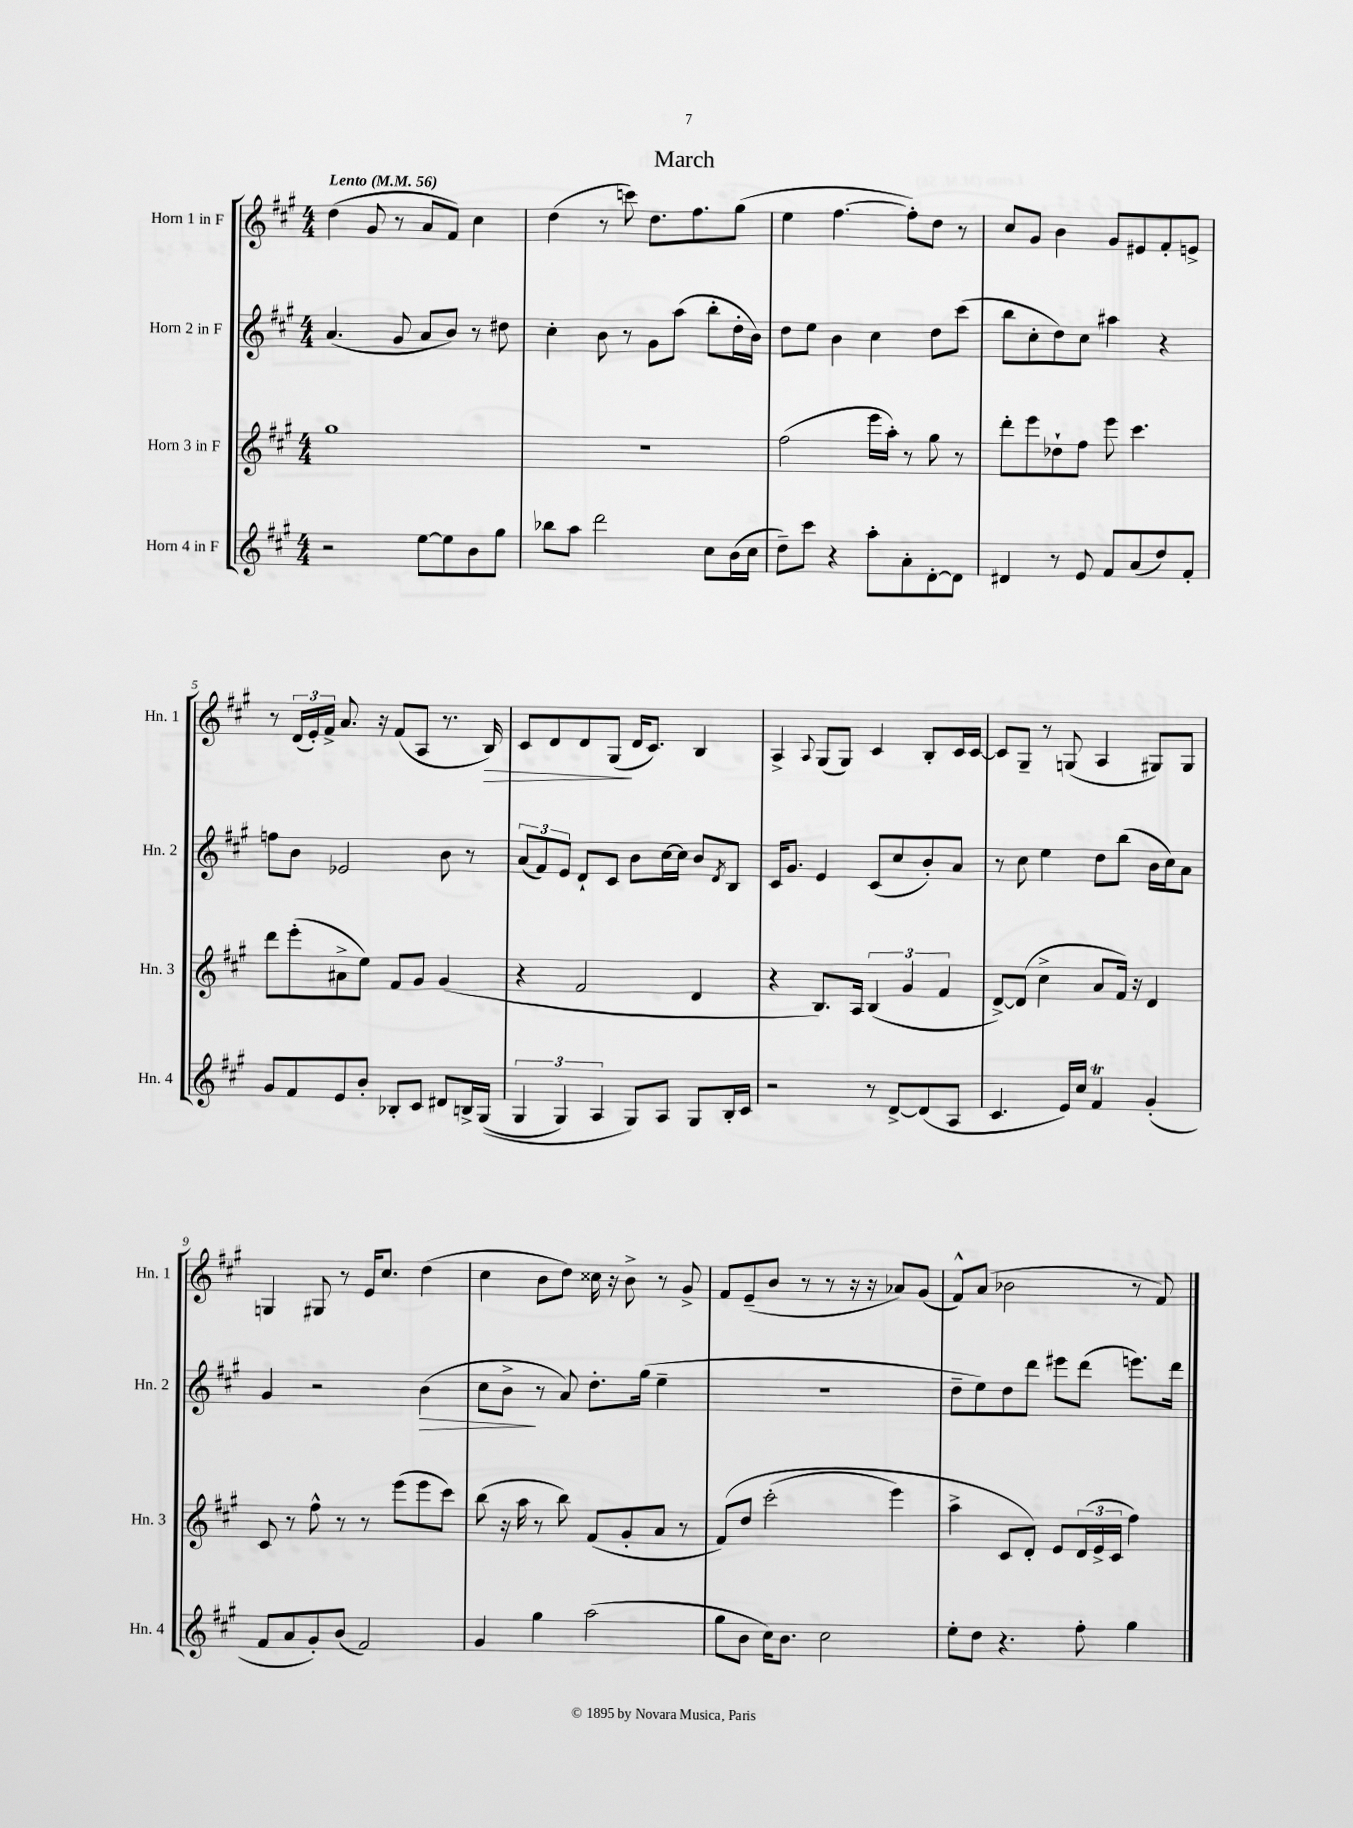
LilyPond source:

\header { title = "March" }
<<
\new StaffGroup <<
\new Staff = "s0" \with { instrumentName = "Horn 1 in F" shortInstrumentName = "Hn. 1" } {
    \clef treble \key a \major \numericTimeSignature \time 4/4 \tempo "Lento" 4 = 56
    d''4( gis'8 r8 a'8 fis'8) cis''4 |
    d''4( r8 c'''8) d''8. fis''8. gis''8( |
    e''4 fis''4.~ fis''8-.) d''8 r8 |
    cis''8 gis'8 b'4 gis'8 eis'8 fis'8-. e'8-> |
    r8 \tuplet 3/2 { d'16( e'16-.) fis'16-> } a'8. r16 fis'8( a8 r8. b16\>) |
    cis'8 d'8 d'8 gis8\!( d'16 cis'8.) b4 |
    a4-> \appoggiatura { a8 } gis8( gis8) cis'4 b8-. cis'16 cis'16~ |
    cis'8 gis8-- r8 g8( a4 gis8) gis8 |
    g4 gis8 r8 e'16 cis''8. d''4( |
    cis''4 b'8 d''8) cisis''16 r16 b'8-> r8 gis'8-> |
    fis'8 e'8--( b'8 r8 r8 r16 r16 aes'8) gis'8( |
    fis'8-^) a'8( bes'2 r8 fis'8) \bar "|." |
}
\new Staff = "s1" \with { instrumentName = "Horn 2 in F" shortInstrumentName = "Hn. 2" } {
    \clef treble \key a \major \numericTimeSignature \time 4/4
    a'4.( gis'8 a'8 b'8) r8 dis''8 |
    cis''4-. b'8 r8 gis'8 a''8( b''8-. d''16-. b'16) |
    d''8 e''8 b'4 cis''4 d''8 cis'''8( |
    b''8 cis''8-. d''8) cis''8 ais''4 r4 |
    f''8 b'8 ees'2 b'8 r8 |
    \tuplet 3/2 { a'8( fis'8) e'8 } d'8-! cis'8 b'8 cis''16~ cis''16 b'8 \acciaccatura { d'8 } b8 |
    cis'16 gis'8. e'4 cis'8( cis''8 b'8-.) a'8 |
    r8 cis''8 e''4 d''8 b''8( b'16 cis''16) a'8 |
    gis'4 r2 b'4\>( |
    cis''8 b'8->\! r8 a'8) d''8.-. gis''16( e''4-- |
    R1 |
    d''8-- e''8) d''8 d'''8 eis'''8 d'''8( e'''8.) d'''16 \bar "|." |
}
\new Staff = "s2" \with { instrumentName = "Horn 3 in F" shortInstrumentName = "Hn. 3" } {
    \clef treble \key a \major \numericTimeSignature \time 4/4
    gis''1 |
    R1 |
    fis''2( e'''16 a''16-.) r8 gis''8 r8 |
    d'''8-. e'''8 des''8-! fis''8 e'''8 cis'''4. |
    d'''8 e'''8-.( ais'8-> e''8) fis'8 gis'8 gis'4( |
    r4 fis'2 d'4 |
    r4 b8.) a16 \tuplet 3/2 { b4( gis'4 fis'4 } |
    d'8~->) d'8( cis''4-> a'8 fis'16) r16 d'4 |
    cis'8 r8 fis''8-^ r8 r8 e'''8( e'''8 cis'''8) |
    b''8( r16 a''16 r8 b''8) fis'8( gis'8-. a'8 r8 |
    fis'8)\( d''8 cis'''2-.( e'''4) |
    a''4-> cis'8 d'8-.\) e'8 \tuplet 3/2 { d'16( e'16-> cis'16 } fis''4) \bar "|." |
}
\new Staff = "s3" \with { instrumentName = "Horn 4 in F" shortInstrumentName = "Hn. 4" } {
    \clef treble \key a \major \numericTimeSignature \time 4/4
    r2 e''8~ e''8 b'8 gis''8 |
    bes''8 a''8 d'''2 cis''8 b'16( cis''16 |
    d''8--) cis'''8 r4 a''8-. a'8-. d'8~-. d'8 |
    dis'4 r8 e'8 fis'8 a'8( d''8) fis'8-. |
    gis'8 fis'8 e'8 b'8-. bes8-. cis'8 dis'8 b16-> gis16(\( |
    \tuplet 3/2 { gis4 gis4) a4 } gis8\) a8 gis8 b16-. cis'16 |
    r2 r8 d'8~-> d'8( a8 |
    cis'4. e'16) cis''16 fis'4\trill gis'4-.( |
    fis'8 a'8 gis'8-.) b'8( fis'2) |
    gis'4 gis''4 a''2( |
    gis''8 b'8 cis''16) b'8. cis''2 |
    e''8-. d''8 r4. fis''8-. gis''4 \bar "|." |
}
>>
>>
